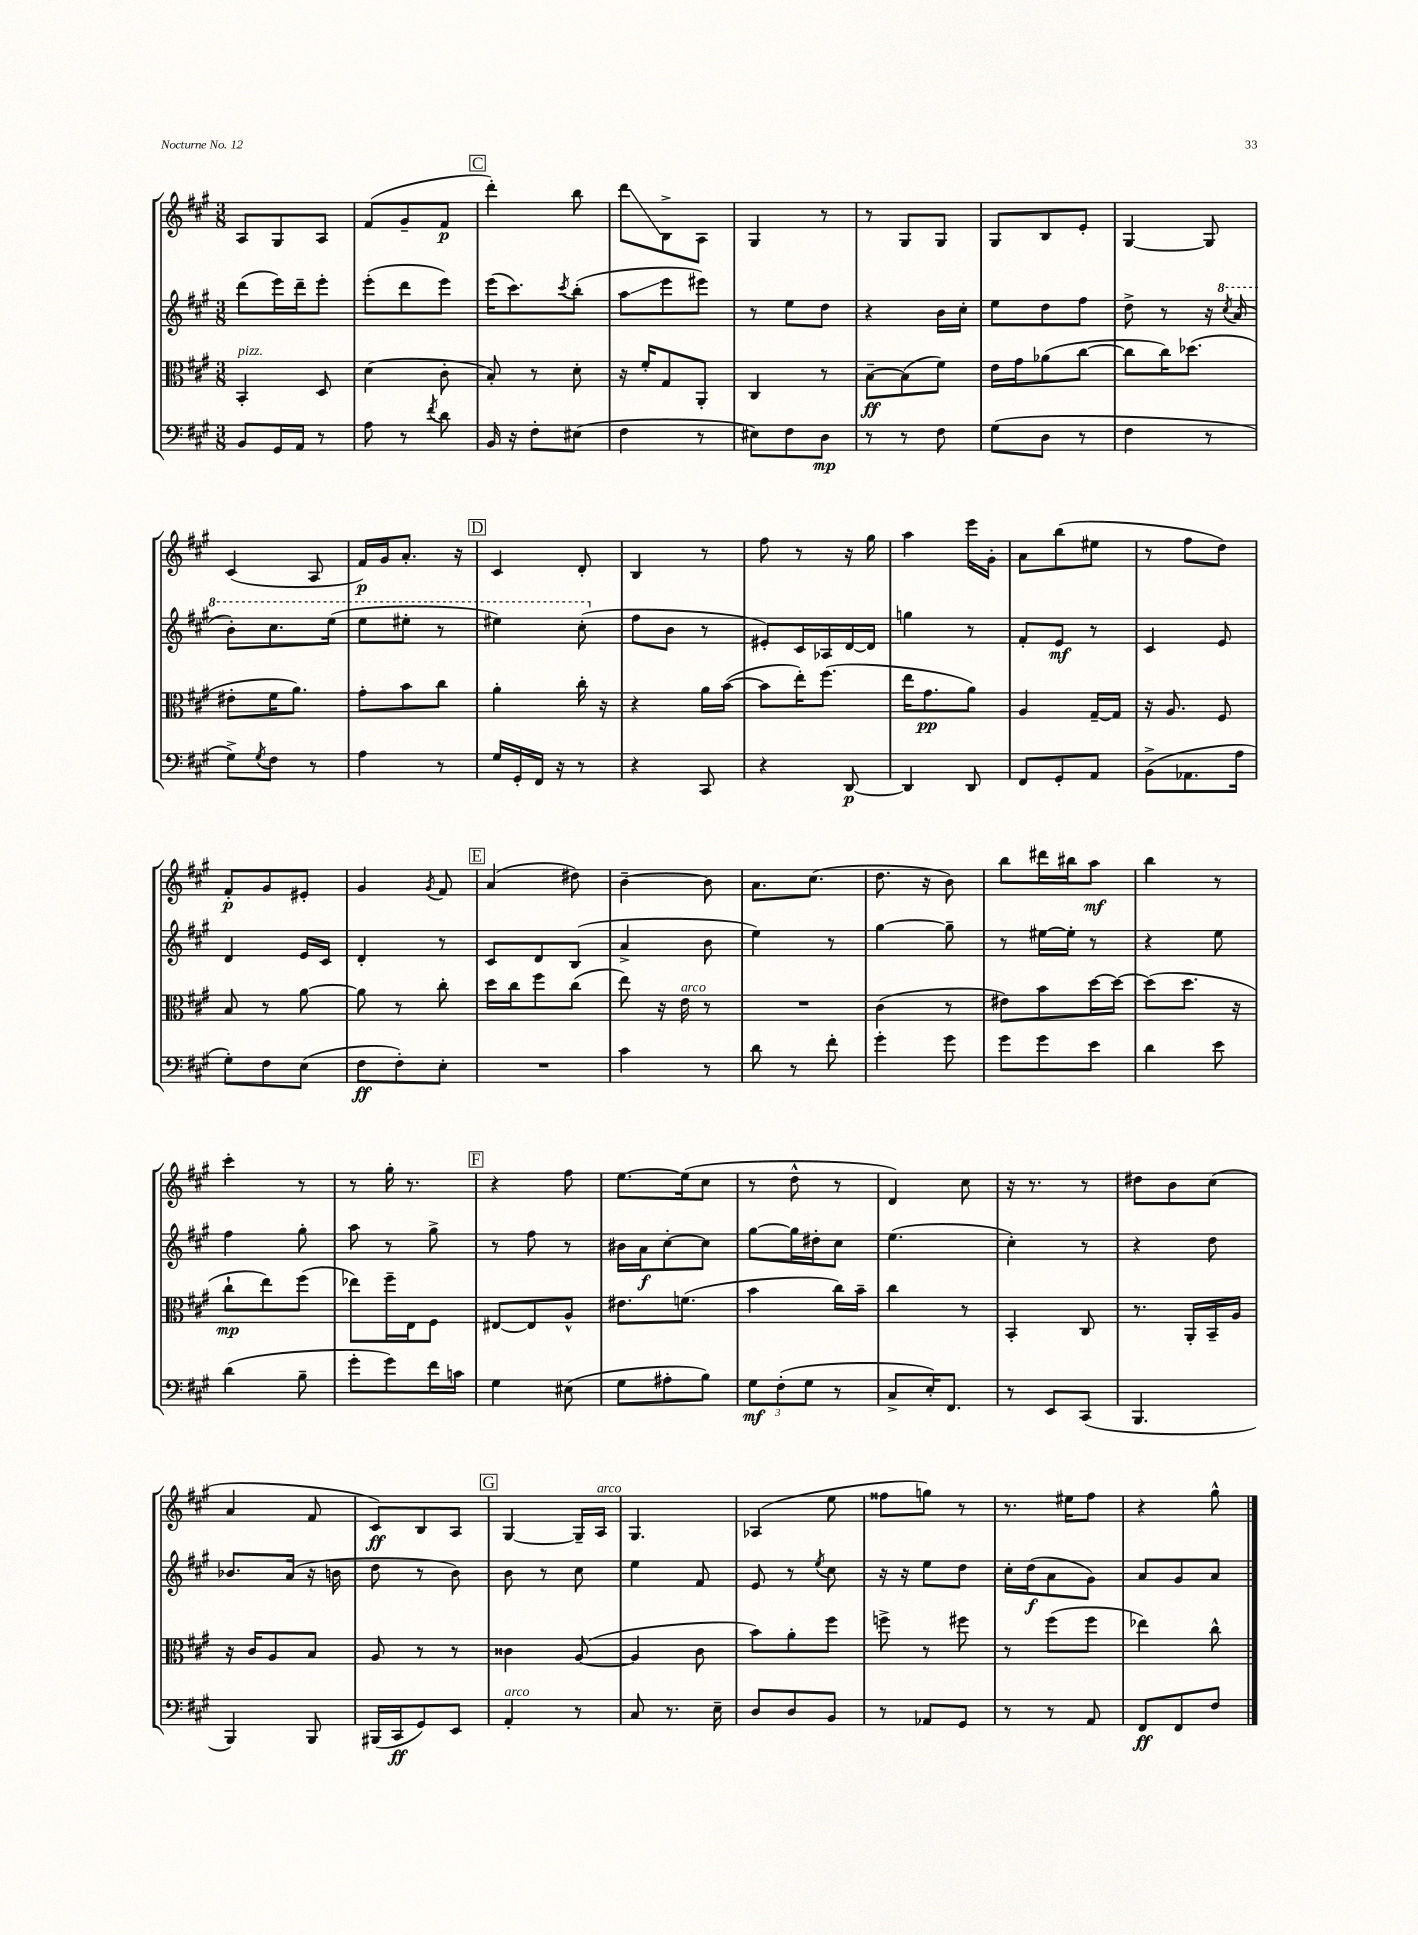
<<
\new StaffGroup <<
\new Staff = "s0" {
    \clef treble \key a \major \numericTimeSignature \time 3/8
    a8 gis8 a8 |
    fis'8( gis'8-- fis'8\p |
    \mark \markup { \box "C" } d'''4-.) b''8 |
    d'''8\glissando b8-> a8 |
    gis4 r8 |
    r8 gis8 gis8 |
    gis8 b8 e'8-. |
    gis4~ gis8 |
    cis'4( a8 |
    fis'16\p) gis'16 a'8.-. r16 |
    \mark \markup { \box "D" } cis'4 d'8-. |
    b4 r8 |
    fis''8 r8 r16 gis''16 |
    a''4 e'''16 gis'16-. |
    a'8 b''8( eis''8 |
    r8 fis''8 d''8) |
    fis'8-.\p gis'8 eis'8-. |
    gis'4 \acciaccatura { gis'8 } fis'8 |
    \mark \markup { \box "E" } a'4( dis''8) |
    b'4~-- b'8 |
    a'8. cis''8.( |
    d''8. r16 b'8) |
    b''8 dis'''16 bis''16 a''8\mf |
    b''4 r8 |
    cis'''4-. r8 |
    r8 gis''16-. r8. |
    \mark \markup { \box "F" } r4 fis''8 |
    e''8.~ e''16( cis''8 |
    r8 d''8-^ r8 |
    d'4) cis''8 |
    r16 r8. r8 |
    dis''8 b'8 cis''8( |
    a'4 fis'8 |
    cis'8\ff) b8 a8 |
    \mark \markup { \box "G" } gis4~ gis16-- a16^\markup { \italic "arco" } |
    gis4. |
    aes4( e''8 |
    fisis''8 g''8) r8 |
    r8. eis''16 fis''8 |
    r4 gis''8-^ \bar "|." |
}
\new Staff = "s1" {
    \clef treble \key a \major \numericTimeSignature \time 3/8
    d'''8( e'''16) d'''16-- e'''8-. |
    e'''8-.( d'''8 e'''8) |
    \mark \markup { \box "C" } e'''16( cis'''8.) \acciaccatura { cis'''8 } b''8-.( |
    a''8\glissando e'''8 eis'''8) |
    r8 e''8 d''8 |
    r4 b'16 cis''16-. |
    e''8 d''8 fis''8 |
    d''8-> r8 r16 \ottava #1 \acciaccatura { cis'''8 } a''16( |
    b''8-.) cis'''8. e'''16( |
    e'''8 eis'''8-. r8 |
    \mark \markup { \box "D" } eis'''4) cis'''8-.( \ottava #0 |
    fis''8 b'8 r8 |
    eis'8-.) cis'16 aes16 d'16~ d'16 |
    g''4 r8 |
    fis'8-. e'8\mf r8 |
    cis'4 e'8 |
    d'4 e'16 cis'16 |
    d'4-. r8 |
    \mark \markup { \box "E" } cis'8 d'8 b8( |
    a'4-> b'8 |
    e''4) r8 |
    gis''4~ gis''8-- |
    r8 eis''16~ eis''16-. r8 |
    r4 e''8 |
    fis''4 gis''8-. |
    a''8 r8 gis''8-> |
    \mark \markup { \box "F" } r8 fis''8 r8 |
    bis'16 a'16\f cis''8~-. cis''8 |
    gis''8~ gis''16 dis''16-. cis''8 |
    e''4.( |
    cis''4-.) r8 |
    r4 d''8 |
    bes'8. a'16( r16 b'16 |
    d''8 r8 b'8) |
    \mark \markup { \box "G" } b'8 r8 cis''8 |
    e''4 fis'8 |
    e'8 r8 \acciaccatura { e''8 } cis''8 |
    r16 r16 e''8 d''8 |
    cis''16-. d''16\f( a'8 gis'8) |
    a'8 gis'8 a'8 \bar "|." |
}
\new Staff = "s2" {
    \clef alto \key a \major \numericTimeSignature \time 3/8
    b,4-.^\markup { \italic "pizz." } d8 |
    d'4( cis'8-. |
    \mark \markup { \box "C" } b8-.) r8 d'8-. |
    r16 fis'16-. gis8 a,8-. |
    cis4 r8 |
    b8~--\ff b8( fis'8) |
    e'16 gis'16 aes'8( cis''8~ |
    cis''8 cis''16) des''8.( |
    eis'8-. fis'16 a'8.) |
    gis'8-. b'8 cis''8 |
    \mark \markup { \box "D" } a'4-. cis''16-. r16 |
    r4 a'16 b'16~( |
    b'8 e''16-.) fis''8.( |
    e''16 gis'8.\pp a'8) |
    a4 gis16~-- gis16 |
    r16 a8. fis8 |
    b8 r8 a'8~ |
    a'8 r8 cis''8-. |
    \mark \markup { \box "E" } d''16 cis''16 fis''8 cis''8( |
    e''8) r16 e'16^\markup { \italic "arco" } r8 |
    R4. |
    cis'4( r8 |
    eis'8) b'8 d''16~ d''16~ |
    d''8( d''8. r16 |
    cis''8-!\mp e''8) fis''8( |
    ees''8) fis''16-- e16 fis8 |
    \mark \markup { \box "F" } eis8~ eis8 a8-^ |
    eis'8. f'8.( |
    b'4 cis''16) b'16-- |
    cis''4 r8 |
    b,4-. cis8 |
    r8. a,16-. b,16-- a16 |
    r16 cis'16 a8 b8 |
    a8 r8 r8 |
    \mark \markup { \box "G" } cisis'4 a8~( |
    a4 cis'8 |
    b'8) a'8-. fis''8 |
    f''8-> r8 fis''8 |
    r8 fis''8( fis''8 |
    ees''4) cis''8-^ \bar "|." |
}
\new Staff = "s3" {
    \clef bass \key a \major \numericTimeSignature \time 3/8
    b,8 gis,16 a,16 r8 |
    a8 r8 \acciaccatura { fis'8 } d'8 |
    \mark \markup { \box "C" } b,16 r16 fis8-. eis8( |
    fis4 r8 |
    eis8) fis8 d8\mp |
    r8 r8 fis8 |
    gis8( d8 r8 |
    fis4 r8 |
    gis8->) \acciaccatura { gis8 } fis8 r8 |
    a4 r8 |
    \mark \markup { \box "D" } gis16 gis,16-. fis,16 r16 r8 |
    r4 cis,8 |
    r4 d,8~\p |
    d,4 d,8 |
    fis,8 gis,8-. a,8 |
    b,8->( aes,8. a16 |
    gis8-.) fis8 e8( |
    fis8\ff fis8-.) e8-. |
    \mark \markup { \box "E" } R4. |
    cis'4 r8 |
    d'8 r8 fis'8-. |
    gis'4-. gis'8 |
    gis'8 gis'8 e'8 |
    d'4 e'8 |
    d'4( b8-- |
    gis'8-. gis'8) fis'16 c'16 |
    \mark \markup { \box "F" } gis4 eis8( |
    gis8 ais8-. b8) |
    \tuplet 3/2 { gis8\mf fis8-.( gis8 } r8 |
    cis8-> e16-.) fis,8. |
    r8 e,8 cis,8( |
    b,,4. |
    b,,4) b,,8 |
    bis,,16( cis,16\ff gis,8) e,8 |
    \mark \markup { \box "G" } a,4-.^\markup { \italic "arco" } r8 |
    cis8 r8. e16-- |
    d8 d8 b,8 |
    r8 aes,8 gis,8 |
    r8 r8 a,8 |
    fis,8\ff fis,8 fis8 \bar "|." |
}
>>
>>
\layout { \context { \Score \remove "Bar_number_engraver" } }
